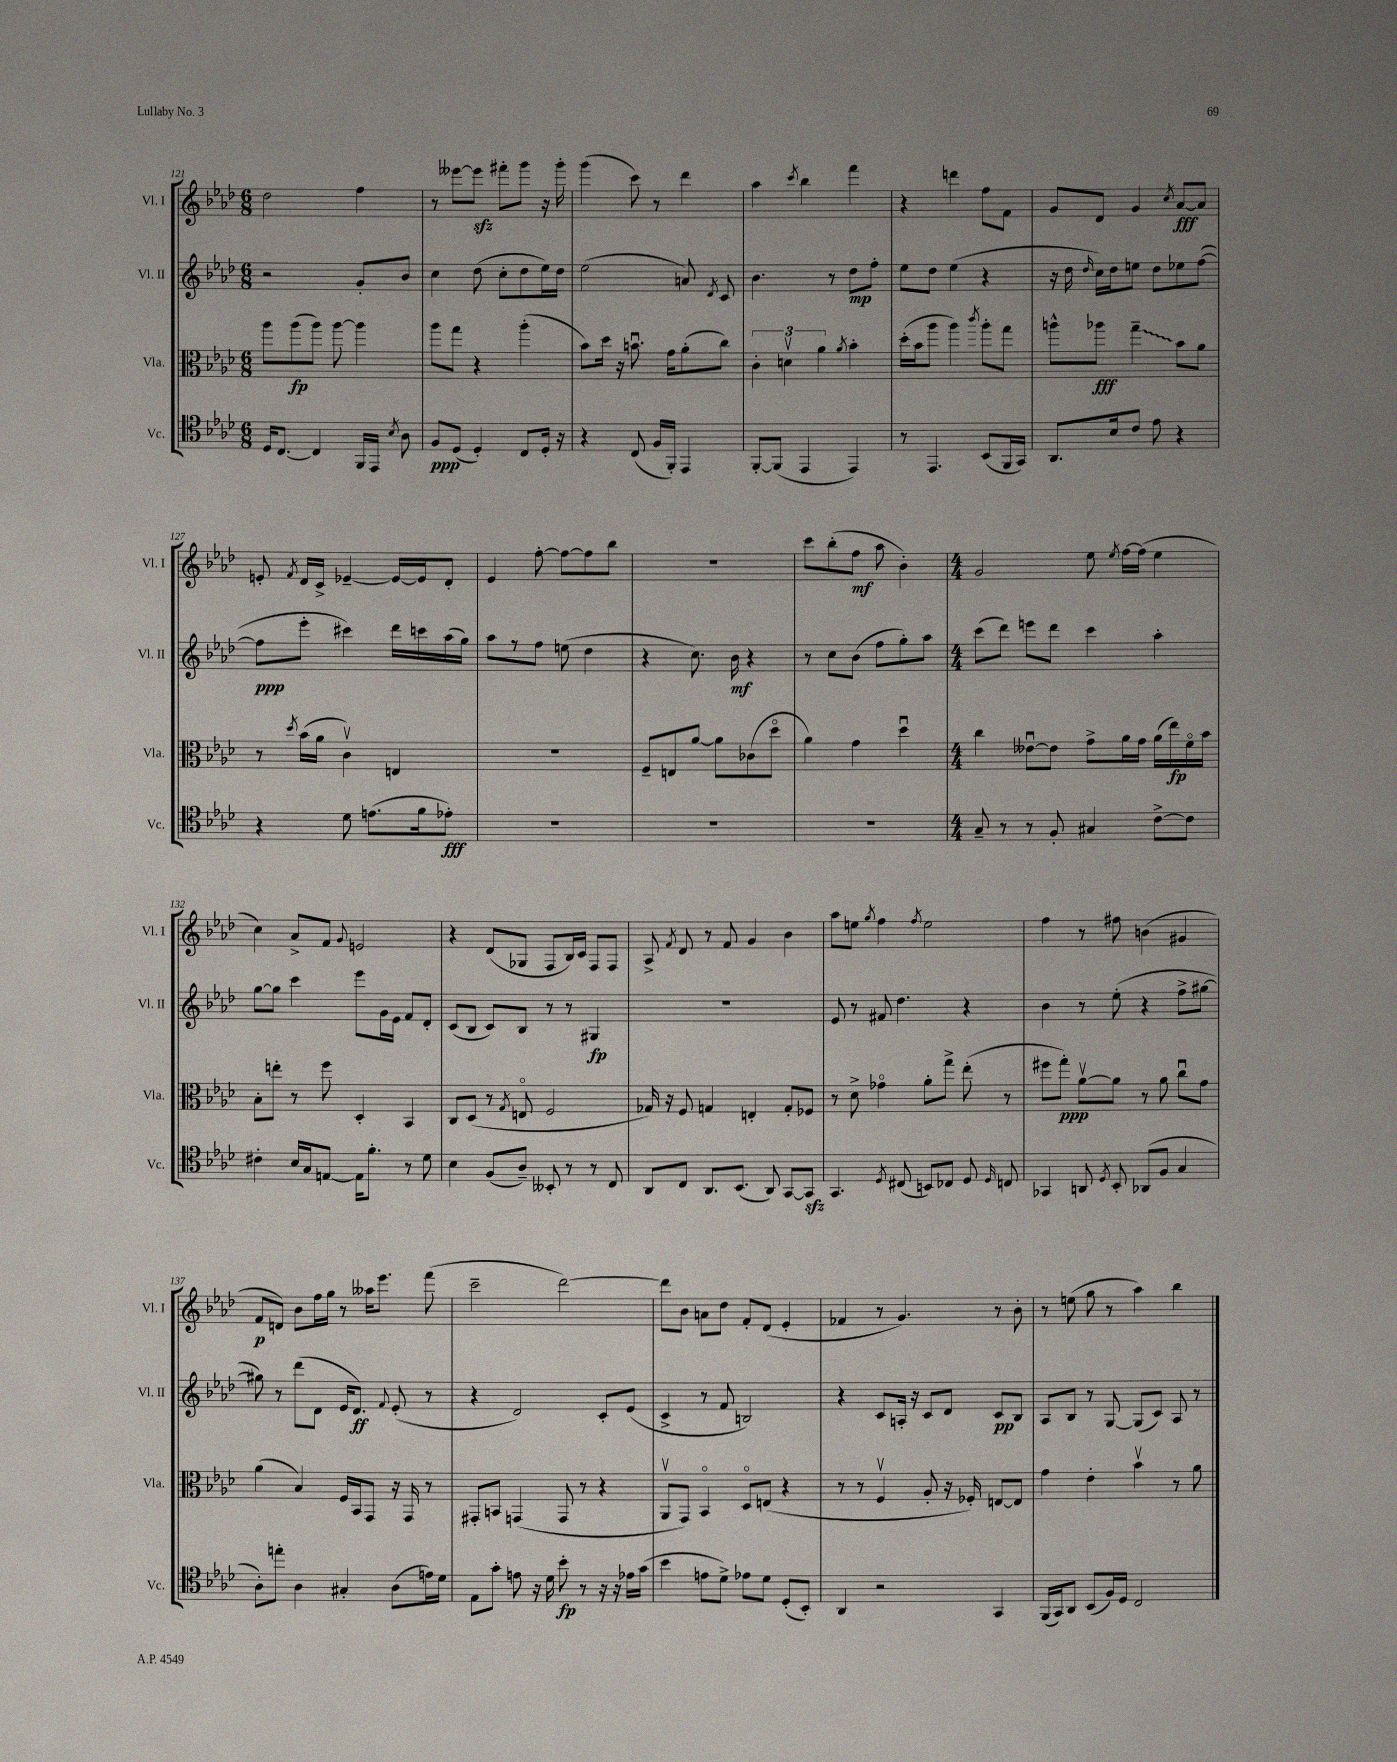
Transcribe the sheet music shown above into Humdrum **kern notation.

**kern	**kern	**kern	**kern
*staff4	*staff3	*staff2	*staff1
*clefC4	*clefC3	*clefG2	*clefG2
*k[b-e-a-d-]	*k[b-e-a-d-]	*k[b-e-a-d-]	*k[b-e-a-d-]
*M6/8	*M6/8	*M6/8	*M6/8
16D-	8aa-	2r	2dd-
[8.C	.	.	.
.	(8aa-	.	.
4C]	8aa-)	.	.
.	[8aa-	.	.
16FF	4aa-]	8g'	4ff
16EE-	.	.	.
8qB-	.	.	.
8A-	.	8b-	.
=	=	=	=
8F	8aa-	4cc	8r
(8D-	8gg	.	[8eee--
4D-')	4r	(8dd-	8eee--]
.	.	8cc'	8fff#'
8C	(4aa-'	8dd-	8ggg
16D-'	.	16ee-)	16r
16r	.	16dd-	16ggg'
=	=	=	=
4r	8b-)	(2ee-	(4ggg
.	16dd-	.	.
.	16r	.	.
(8C	8.bu	.	8ccc)
16F	.	.	8r
16FF')	16g	.	.
4EE-	(8a-'	8a)	4ddd-
.	.	8qd-	.
.	8cc)	8c	.
=	=	=	=
[8FF'	6c'	4.b-	4aa-
(8FF]	.	.	.
.	6dv	.	.
.	.	.	8qccc
4EE-	.	.	4bb-
.	6a-	.	.
.	.	8r	.
.	8qa-	.	.
4EE-)	4b-'	8dd-	4fff
.	.	8ff'	.
=	=	=	=
8r	(16dd-'	8ee-	4r
.	16b-	.	.
4.EE-	8aa-	8dd-	.
.	4aa-)	(4ee-	4ddd
.	8qccc	.	.
(8BB-	8aa-'	4r	8ff
16FF	8gg	.	8f
16GG)	.	.	.
=	=	=	=
8.AA-	8aa^^	16r	8g
.	.	16dd-	.
.	.	16qqdd-	.
.	8aa-	16cc)	8d-
16B-	.	16dd-	.
8c	4gg~	8ee	4g
8e-	.	8dd-	.
.	.	.	8qcc
4r	8b-	8ee-	[8a-
.	8a-	([8ff	8a-]
=	=	=	=
4r	8r	8ff]	8e'
.	8qdd-	.	8qf
.	(16b-	8eee-'	16d-
.	16a-	.	16c^
8d-	4cv)	4ccc#)	[4e-~
(8.e	.	.	.
.	4E	16ddd-	16e-_
16f	.	16ccc	16e-]
8e-')	.	(16aa-	8d-'
.	.	16gg)	.
=	=	=	=
2.r	2.r	8aa-	4e-
.	.	8r	.
.	.	8ff	[8ff'
.	.	(8ee	8ff_
.	.	4dd-	8ff]
.	.	.	8bb-
=	=	=	=
2.r	8F~	4r	2.r
.	8E	.	.
.	[8a-	8.cc)	.
.	8a-]	.	.
.	.	16b-	.
.	(8c-	4r	.
.	8dd-o	.	.
=	=	=	=
2.r	4a-)	8r	8ccc
.	.	8cc	(8bb-'
.	4g	(8b-	8ff
.	.	8ff	8aa-
.	4dd-u	8gg')	4b-')
.	.	8aa-	.
=	=	=	=
*M4/4	*M4/4	*M4/4	*M4/4
8G~	4cc	(8ccc	2g
8r	.	8ddd-)	.
8r	[8e--u	8eee	.
8F'	8e--]	8ddd-	.
4G#	8g^	4ccc	8ee-
.	.	.	8qee-
.	16a-	.	[16ff
.	16g	.	(16ff]
[8c^	(16a-	4aa-'	4ee-
.	16ee-)	.	.
8c]	16fo	.	.
.	16b-	.	.
=	=	=	=
4c#'	8B-'	[8gg	4cc)
.	8ee'	8gg]	.
16B-	8r	4ccc	8a-^
16G	.	.	.
[8E	8ff	.	8f
.	.	.	8qqg
16E]	4D-'	8eee-	2e
8.f'	.	.	.
.	.	16g	.
.	.	16e-	.
8r	4BB-	8f	.
8d-	.	8d-'	.
=	=	=	=
4B-	8C	(8c	4r
.	(8D-	8B-	.
(8F	8r	8c)	(8d-
.	8qG	.	.
8A-~)	8Eo	8B-	8G-
8BB--'	2F	8r	8F
8r	.	8r	16B-)
.	.	.	16c
8r	.	4G#	8F
8C	.	.	8F
=	=	=	=
8AA-	16G-)	1r	8A-^
.	16r	.	.
.	.	.	8qf
8C	8F	.	8d-
8.AA-	4G	.	8r
.	.	.	8f
(8.BB-	.	.	.
.	4E'	.	4g
8AA-)	.	.	.
[8GG	8G'	.	4b-
8GG]	8F-	.	.
=	=	=	=
4.GG	8r	8e-	8aa-
.	8d-^	8r	8ee
.	.	.	8qgg
.	4g-o	8f#	4ff
8qD-	.	.	.
(8C#	.	4.dd-	.
.	.	.	8qff
8BB)	8a-'	.	2ee
8C-	8gg^	.	.
8D-	(8ee-'	4r	.
16qqD-	.	.	.
8C	8r	.	.
=	=	=	=
4GG-	8ff#	4b-	4ff
.	8gg')	.	.
8AA	[8a-v	8r	8r
8qD-	.	.	.
8BB-'	8a-]	(8ee-'	8ff#
(8AA-	8r	4r	(4b
8F	8a-	.	.
4G	8ccu	8ff^	4g#
.	8g	[8gg#	.
=	=	=	=
8A-')	(4a-	8gg#])	8f
8ee'	.	8r	8d)
4A-	4B-)	(8ddd-	8b-
.	.	8d-	16ff
.	.	.	16gg
4G#'	16F	16e-	8r
.	16BB-	8.d-)	.
.	8GG	.	16aa--
.	.	.	8.eee-
.	.	8qqf	.
(8A-	16r	(8e-'	.
.	16GG	.	.
16e)	8r	8r	(8fff
16d-	.	.	.
=	=	=	=
8E-	8GG#'	4r	2ccc~
8g'	8BB	.	.
8e	(4GG	2d-)	.
16r	.	.	.
16d-	.	.	.
8b-'	8GG	.	[2ddd-)
8r	8r	.	.
16r	4r	8c'	.
16r	.	.	.
16e-	.	(8e-	.
(16g	.	.	.
=	=	=	=
4b-	8AA-v	4c^	8ddd-]
.	8GG)	.	8b-
8e	4BB-o	8r	8a
8d-^)	.	8f	8dd-
8e-	8D-o	2B)	8f'
8d-	(8E	.	(8d-
(8D-'	4r	.	4e-'
8BB-')	.	.	.
=	=	=	=
4AA-	8r	4r	4f-
.	8r	.	.
2r	4Fv	8c	8r
.	.	16A'	4.g)
.	.	16r	.
.	8A-'	8c	.
.	16r	8d-	.
.	16F-')	.	.
4GG	[8E	8c	8r
.	8E]	8B-	8b-'
=	=	=	=
(16FF	4g	8A-	8r
16GG)	.	.	.
8AA-	.	8B-	(8ee
(8BB-	4e-'	8r	8gg
16F)	.	[8G	8r
16D-	.	.	.
2C	4b-v	(8G]	4aa-)
.	.	8c)	.
.	8r	8A-	4bb-
.	8a-	8r	.
==	==	==	==
*-	*-	*-	*-
